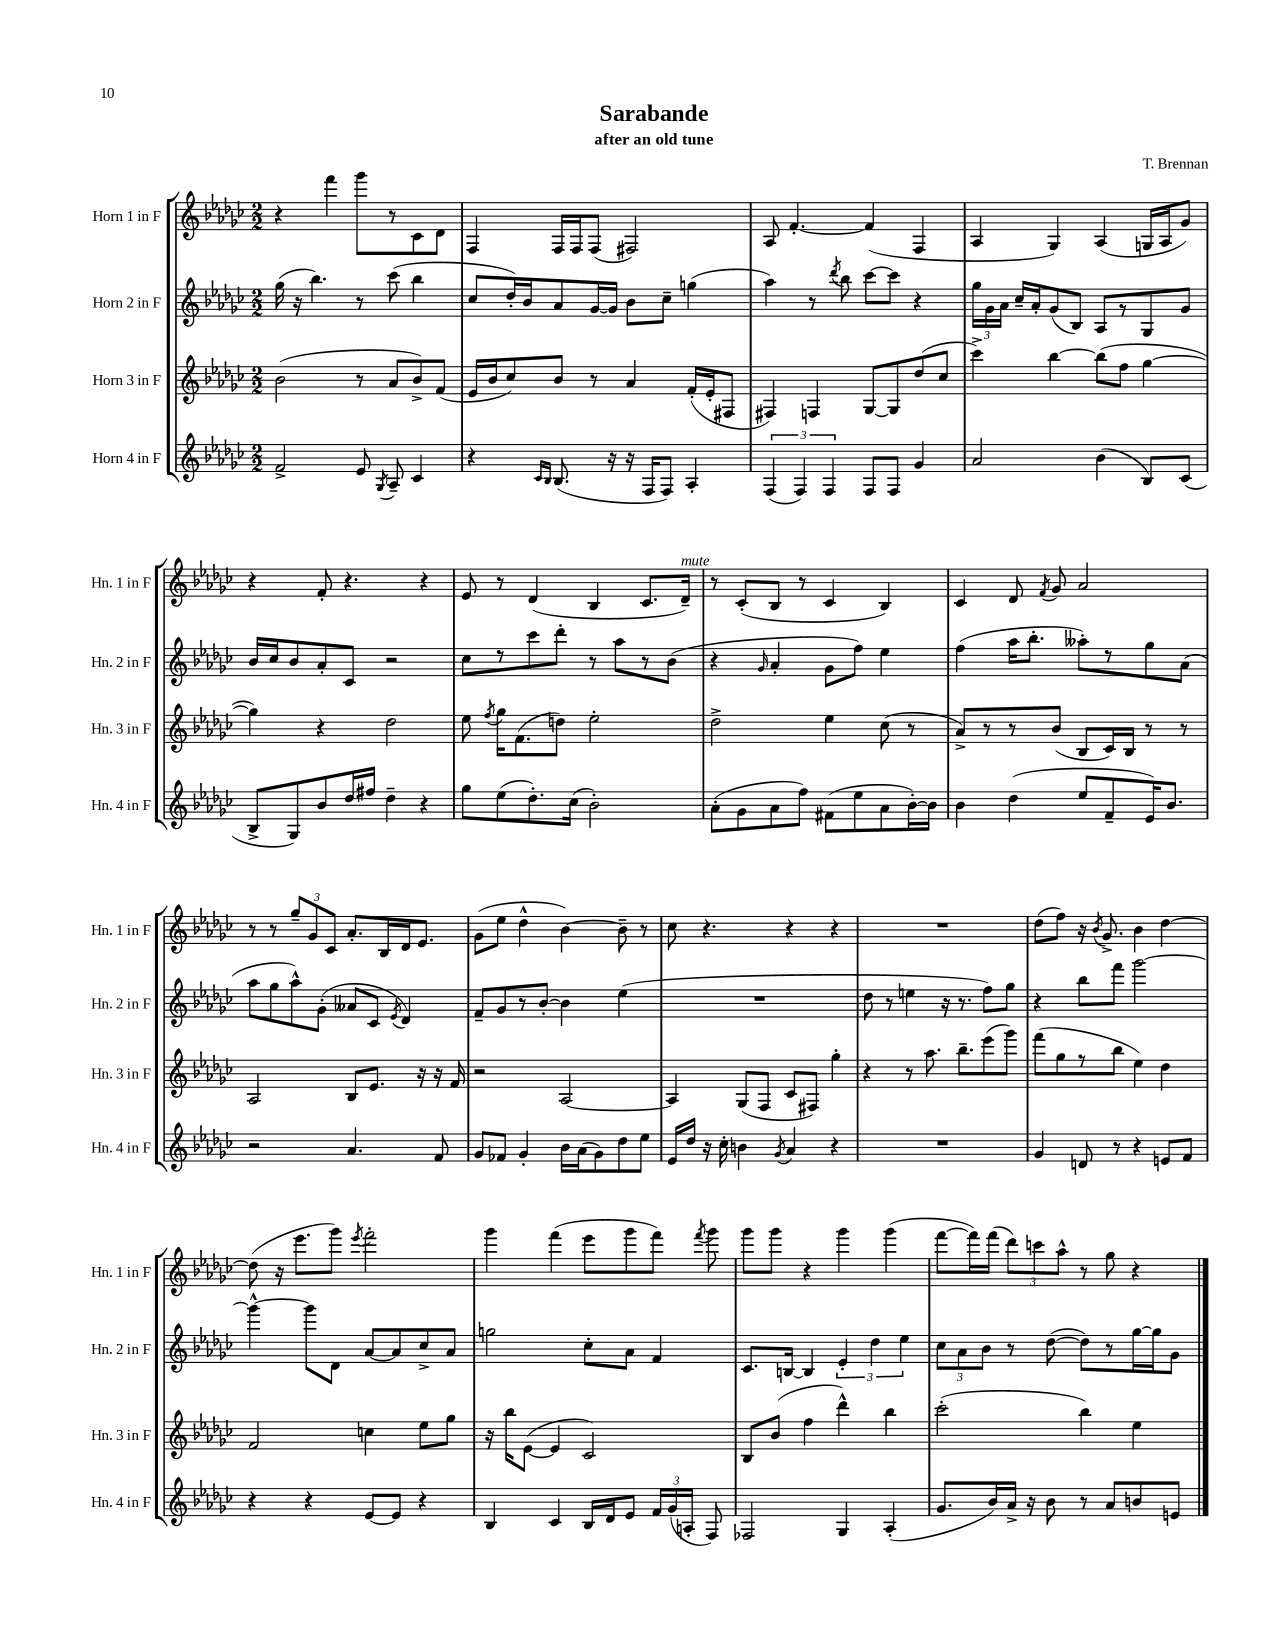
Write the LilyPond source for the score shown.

\header { title = "Sarabande" composer = "T. Brennan" subtitle = "after an old tune" }
<<
\new StaffGroup <<
\new Staff = "s0" \with { instrumentName = "Horn 1 in F" shortInstrumentName = "Hn. 1 in F" } {
    \clef treble \key ges \major \numericTimeSignature \time 2/2
    \autoBeamOff r4 f'''4 ges'''8[ r8 ces'8 des'8] |
    f4 f16[ f16 f8]( fis2) |
    aes8 f'4.~-. f'4( f4 |
    aes4 ges4) aes4( g16[ aes16 ges'8]) |
    r4 f'8-. r4. r4 |
    ees'8 r8 des'4( bes4 ces'8.[ des'16]--^\markup { \italic "mute" }) |
    r8 ces'8[-.( bes8] r8 ces'4 bes4) |
    ces'4 des'8 \acciaccatura { f'8 } ges'8 aes'2 |
    r8 r8 \tuplet 3/2 { ges''8[-- ges'8 ces'8] } aes'8.[-. bes16 des'16 ees'8.] |
    ges'8[( ees''8] des''4-^ bes'4~) bes'8-- r8 |
    ces''8 r4. r4 r4 |
    R1 |
    des''8[( f''8]) r16 \acciaccatura { bes'8 } ges'8.-> bes'4 des''4~ |
    des''8( r16 ees'''8.[ ges'''8]) \acciaccatura { ees'''8 } f'''2-. |
    ges'''4 f'''4( ees'''8[ ges'''8 f'''8]) \acciaccatura { f'''8 } ges'''8 |
    ges'''8[ ges'''8] r4 ges'''4 ges'''4( |
    f'''8[~ f'''16) f'''16]( \tuplet 3/2 { des'''8[) c'''8 aes''8]-^ } r8 ges''8 r4 \bar "|." |
}
\new Staff = "s1" \with { instrumentName = "Horn 2 in F" shortInstrumentName = "Hn. 2 in F" } {
    \clef treble \key ges \major \numericTimeSignature \time 2/2
    \autoBeamOff ges''16( r16 bes''4.) r8 ces'''8( bes''4 |
    ces''8[ des''16-.) bes'16 aes'8 ges'16~ ges'16] bes'8[ ces''8]-- g''4( |
    aes''4) r8 \acciaccatura { des'''8 } bes''8 ces'''8[~ ces'''8] r4 |
    \tuplet 3/2 { ges''16[ ges'16 aes'16] } ces''16[-- aes'16-. ges'8( bes8]) aes8[ r8 ges8 ges'8] |
    bes'16[ ces''16 bes'8 aes'8-. ces'8] r2 |
    ces''8[ r8 ces'''8 des'''8]-. r8 aes''8[ r8 bes'8]( |
    r4 \grace { ges'16 } aes'4-. ges'8[ f''8]) ees''4 |
    f''4( aes''16[ bes''8.]-. aeses''8[-.) r8 ges''8 aes'8]( |
    aes''8[ ges''8 aes''8-^) ges'8]-.( aeses'8[ ces'8] \acciaccatura { ees'8 } des'4) |
    f'8[-- ges'8 r8 bes'8]~-. bes'4 ees''4( |
    R1 |
    des''8 r8 e''4 r16 r8. f''8[) ges''8] |
    r4 bes''8[ f'''8] ges'''2~ |
    ges'''4~-^ ges'''8[ des'8] aes'8[~ aes'8 ces''8-> aes'8] |
    g''2 ces''8[-. aes'8] f'4 |
    ces'8.[ b16]~ b4 \tuplet 3/2 { ees'4-. des''4 ees''4 } |
    \tuplet 3/2 { ces''8[ aes'8 bes'8] } r8 des''8~( des''8[) r8 ges''16~ ges''16 ges'8] \bar "|." |
}
\new Staff = "s2" \with { instrumentName = "Horn 3 in F" shortInstrumentName = "Hn. 3 in F" } {
    \clef treble \key ges \major \numericTimeSignature \time 2/2
    \autoBeamOff bes'2( r8 aes'8[ bes'8->) f'8]( |
    ees'16[ bes'16 ces''8) bes'8] r8 aes'4 f'16[-.( ees'16-. fis8] |
    fis4) f4 ges8[~ ges8 des''8( ces''8] |
    ces'''4->) bes''4~ bes''8[( f''8] ges''4~ |
    ges''4) r4 des''2 |
    ees''8 \acciaccatura { f''8 } ges''16[ f'8.( d''8]) ees''2-. |
    des''2-> ees''4 ces''8( r8 |
    aes'8[->) r8 r8 bes'8]( bes8[ ces'16) bes16] r8 r8 |
    aes2 bes8[ ees'8.] r16 r16 f'16 |
    r2 aes2~ |
    aes4 ges8[( f8] ces'8[ fis8]) ges''4-. |
    r4 r8 aes''8. bes''8.[-- ees'''8( ges'''8]) |
    f'''8[( ges''8 r8 bes''8] ees''4) des''4 |
    f'2 c''4 ees''8[ ges''8] |
    r16 bes''16[ ees'8]~( ees'4 ces'2) |
    bes8[ bes'8]( f''4 des'''4-^) bes''4 |
    ces'''2-.( bes''4) ees''4 \bar "|." |
}
\new Staff = "s3" \with { instrumentName = "Horn 4 in F" shortInstrumentName = "Hn. 4 in F" } {
    \clef treble \key ges \major \numericTimeSignature \time 2/2
    \autoBeamOff f'2-> ees'8 \acciaccatura { ges8 } aes8-- ces'4 |
    r4 \grace { ces'16[ bes16] } bes8.( r16 r16 f16[ f8]) aes4-. |
    \tuplet 3/2 { f4( f4) f4 } f8[ f8] ges'4 |
    aes'2 bes'4( bes8[) ces'8]( |
    bes8[-> ges8) bes'8 des''16 fis''16] des''4-- r4 |
    ges''8[ ees''8( des''8.-.) ces''16]( bes'2-.) |
    aes'8[-.( ges'8 aes'8 f''8]) fis'8[( ees''8 aes'8 bes'16~-.) bes'16] |
    bes'4 des''4( ees''8[ f'8-- ees'16) bes'8.] |
    r2 aes'4. f'8 |
    ges'8[ fes'8] ges'4-. bes'16[ aes'16( ges'8) des''8 ees''8] |
    ees'16[ des''16] r16 ces''16-. b'4 \acciaccatura { ges'8 } aes'4 r4 |
    R1 |
    ges'4 d'8 r8 r4 e'8[ f'8] |
    r4 r4 ees'8[~ ees'8] r4 |
    bes4 ces'4 bes16[ des'16 ees'8] \tuplet 3/2 { f'16[ ges'16( a16]-. } f8) |
    fes2 ges4 aes4-.( |
    ges'8.[ bes'16) aes'16]-> r16 bes'8 r8 aes'8[ b'8 e'8] \bar "|." |
}
>>
>>
\layout { \context { \Score \remove "Bar_number_engraver" } }
